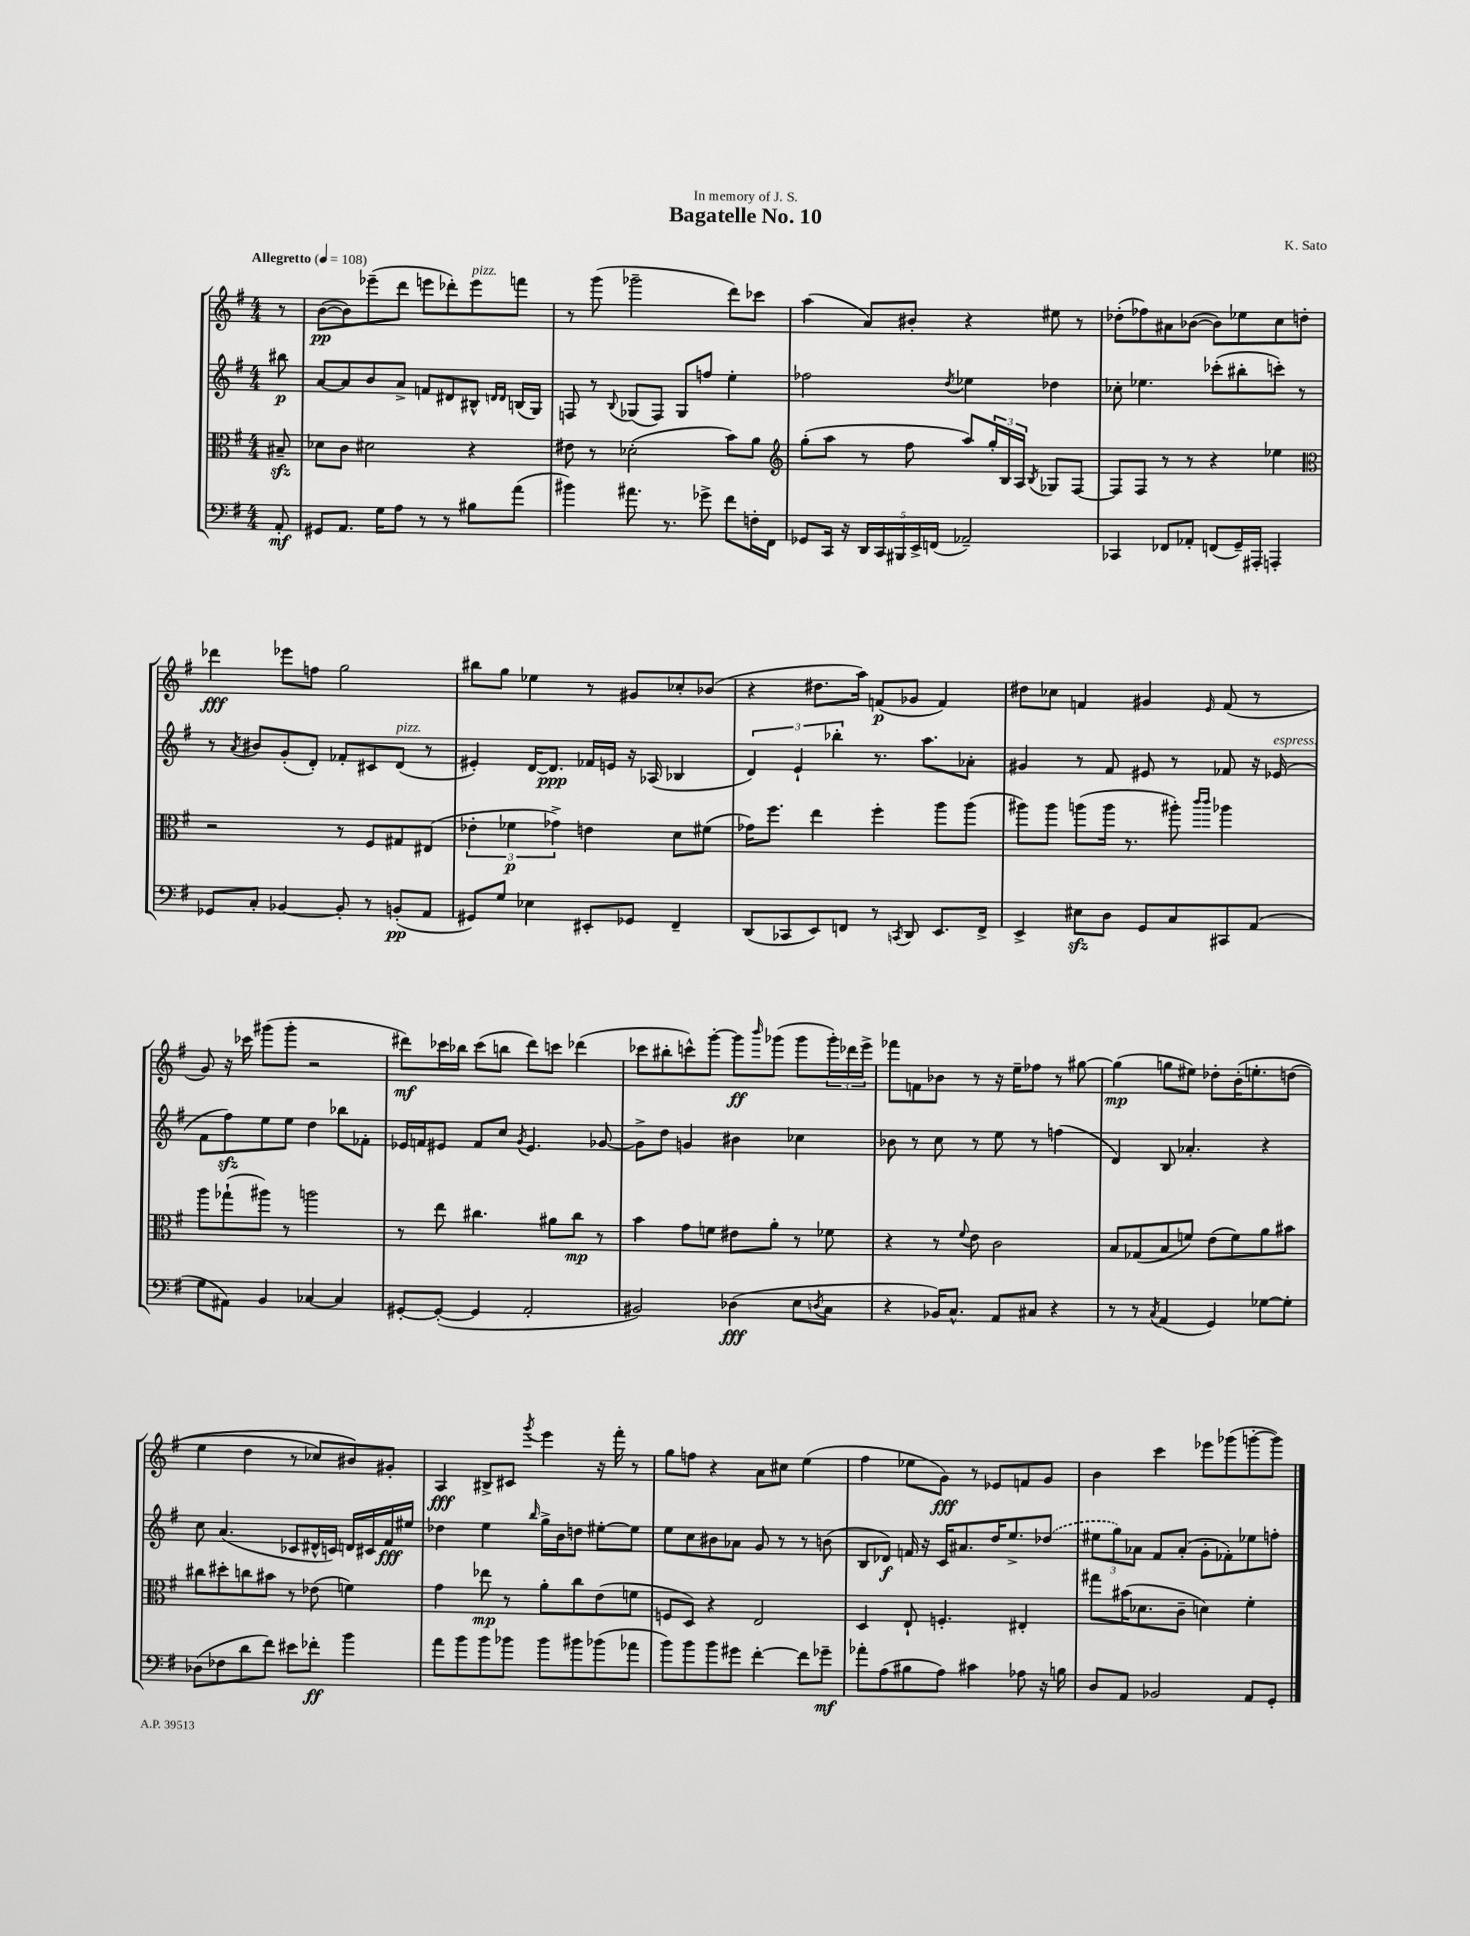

**kern	**kern	**kern	**kern
*staff4	*staff3	*staff2	*staff1
*clefF4	*clefC3	*clefG2	*clefG2
*k[f#]	*k[f#]	*k[f#]	*k[f#]
*M4/4	*M4/4	*M4/4	*M4/4
*MM108	*MM108	*MM108	*MM108
8AA'/	8B#~/	8bb#\	8r
=	=	=	=
8GG#/L	8d-\L	[8a/L	([8b\L
8.AA/J	8c\J	8a/]	8b\])
.	2d#\	8b/	(8eee-~\
16G\LK	.	.	.
8A\J	.	8a^/J	8ddd\J
8r	.	8f/L	8eee\L
8r	.	8d#/	8ddd-'\)
8B#\L	4r	8B#^^/J	8eee\
.	.	16qqd/LL	.
.	.	16qqd/JJ	.
(8a\J	.	(16B/LL	8fff\J
.	.	16G/JJ)	.
=	=	=	=
4b#\)	8e#\	8F/	8r
.	8r	8r	(8ggg\
.	.	8qqB/	.
8.a#\	(2d-'\	(8G-/L	2ggg-~\
.	.	8F/J)	.
8.r	.	.	.
.	.	8G-/L	.
8g-^\	.	8ff/J	.
8f#\L	8b\L)	4ee'\	8ddd\L)
16F'\L	8a\J	.	8ccc-\J
16FF#\JJ	.	.	.
=	=	=	=
*	*clefG2	*	*
8GG-/L	(8gg'\L	2ff-\	(4aa\
16CC/Jk	8aa\J	.	.
16r	.	.	.
20DD/LL	8r	.	8a/L)
20CC/	.	.	.
20BBB#/	.	.	.
.	8ff#\	.	8b#'/J
20EE^/	.	.	.
(20FF/JJ	.	.	.
.	.	8qdd/	.
2AA-~/)	8aa/L)	4ee-\	4r
.	24gg'/L	.	.
.	24B/	.	.
.	24A/JJ	.	.
.	8qB/	.	.
.	8G-/L	4dd-\	8ee#\
.	[8F#/J	.	8r
=	=	=	=
4CC-/	8F#/]L	8cc-'\	(8dd-'\L
.	8F#/J	4.ee-\	8ff-\)
8FF-/L	8r	.	8a#\
8AA-'/J	8r	.	([8b-\J
(8FF/L	4r	(8ccc-'\L	8b-\]L)
16GG~/L)	.	8bb#'\	8ee-\
16AAA#'/JJ	.	.	.
4AAA'/	4ee-\	8ccc'\J)	8cc\
.	.	8r	8dd'\J
=	=	=	=
*	*clefC3	*	*
8GG-/L	2r	8r	4ddd-\
.	.	8qa/	.
8C'/J	.	8b#/L	.
[4BB-/	.	(8g'/	8eee-\L
.	.	8d'/J)	8ff\J
8BB-'/]	8r	8f-'/L	2gg\
8r	8F#/L	8c#/	.
(8BB'/L	8G#/	(8d/J	.
8AA/J	(8E#/J	8r	.
=	=	=	=
8GG#/L)	6e-'\	4e#'/)	8bb#\L
8G/J	.	.	8gg\J
.	6f-\	.	.
4E-\	.	[16d/LK	4ee-\
.	.	8.d/]J	.
.	6g-^\)	.	.
8EE#'/L	4e\	16f-/LL	8r
.	.	16e/JJ	.
8GG-/J	.	16r	8g#/L
.	.	(16A-/	.
4FF#~/	8d\L	4B-/	8cc-'/
.	(8f#\J	.	(8b-/J
=	=	=	=
(8DD/L	16g-\LK)	6d/)	4r
.	8.ff#\J	.	.
8CC-/	.	.	.
.	.	6e`/	.
8EE/)	4ee\	.	8.dd#\L
.	.	6bb-'\	.
8FF/J	.	.	.
.	.	.	16aa\Jk)
8r	4ff#'\	8.r	(8f/L
8qCC/	.	.	.
8DD/	.	.	8g-/J
.	.	8.aa\L	.
8.EE/L	8aa\L	.	4f/)
.	(8aa\J	8a-'\J	.
16FF^/Jk	.	.	.
=	=	=	=
4EE^/	8aa#\L)	4g#/	8dd#\L
.	8aa#\J	.	8cc-\J
8E#\L	(8aa\L	8r	4f/
8D\J	16aa\Jk	8f#/	.
.	8.r	.	.
8GG/L	.	8e#/	4g#/
8C/	8aa#'\)	8r	.
.	16qqccc/LL	.	.
.	16qqccc/JJ	.	16qqe/
8CC#/	4aa-\	8f-/	(8f/
(8AA/J	.	16r	8r
.	.	(16e-/	.
=	=	=	=
8G\L	8aa\L	8f#\L	8g/)
8AA#\J)	(8gg-`\	8ff#\)	16r
.	.	.	16ccc-\
4BB/	8aa#\J)	8ee\	(8ggg#\L
.	8r	8ee\J	8ggg#'\J
[4C-/	2aa\	4dd\	2r
4C-/]	.	8bb-\L	.
.	.	8f-'\J	.
=	=	=	=
[8GG#'/L	8r	16e-/LL	8ddd#\L)
.	.	16f/J	.
(8GG#'/_J	8ee\	8e#/J	16ccc-\L
.	.	.	16bb-\JJ
4GG#/]	4.cc#\	8f/L	(8ccc-\L
.	.	8cc/J	8bb\J
.	.	8qg/	.
2AA'/	.	4.e#/	8ddd#\L)
.	8a#\L	.	8ccc\J
.	8cc#\J	.	(4ddd-\
.	8r	[8g-/	.
=	=	=	=
2BB#/)	4b\	8g-^\]L	8ccc-\L
.	.	8dd\J	8bb#'\
.	8g\L	4g/	8ccc^^\)
.	8f\J	.	[8ggg'\J
(4D-\	8e#\L	4b#\	8ggg\]L
.	.	.	16qqbbb/
.	8a'\J	.	(8ggg-\J
8E\L	8r	4cc-\	8ggg-\L
8qD/	.	.	.
8C\J	8f-\	.	24ggg-'\L)
.	.	.	24ddd-\
.	.	.	24eee^\JJ
=	=	=	=
4r	4r	8b-\	8fff-\L
.	.	8r	8f\
16BB-/LK)	8r	8cc\	8b-\J
8.C^^/J	.	.	.
.	8qqf#/	.	.
.	8e\	8r	8r
8AA/L	2c\	8ee\	16r
.	.	.	16ee~\LK
8C#/J	.	8r	8ff-\J
4r	.	(4ff\	8r
.	.	.	[8gg#\
=	=	=	=
8r	8B/L	4d/)	(4gg#\]
8r	(8G-/	.	.
8qC/	.	.	.
(4AA/	8B/	8B/	8gg\L
.	8f/J)	4.a-'/	8ee#\J)
4GG/)	(8e\L	.	8dd-'\L
.	8f\)	.	&(16b'\K
.	.	.	8.ee'\
[8G-\L	8a\	4r	.
8G-'\]J	8b#\J	.	(8dd\J
=	=	=	=
(8D-\L	8cc#\L	8cc\	4ee\
8F-\	8dd#'\	(4.a/	.
8d\	8cc\	.	4dd\
8f#\J)	8b#\J	.	.
8e#\L	8r	8c-/L	8r
8f-'\J	(8e-\	16d#^^/L	8cc-/L)
.	.	16c/JJ)	.
4b\	4f\)	16d/LL	8b#/&)
.	.	16c#/	.
.	.	16f#/	8g#'/J
.	.	16ee#/JJ	.
=	=	=	=
8a\L	4g\	4dd-\	4A/
8b\	.	.	.
8b\	8ee-\	4ee\	8B#^/L
8b-\J	8r	.	8c#/J
.	.	16qqbb/	8qggg/
8b-\L	8a'\L	16gg^\LL	4eee\
.	.	16b\J	.
8b#\	8cc\	8dd\J	.
(8b-\	(8e\	[8ee#'\L	16r
.	.	.	16fff#'\
8a-\J	8f\J	8ee#\]J	8r
=	=	=	=
8b\L)	8F/L	8ee\L	8gg\L
8b\	8D/J)	8cc\	8ff\J
8b\	4r	8b#\	4r
8g#\J	.	8a-\J	.
[4f#'\	2E/	8g/	8a\L
.	.	8r	8cc#\J
8f#\]L	.	8r	(4ee\
8g-~\J	.	(8b\	.
=	=	=	=
8a-'\L	4D/	8B/L	4ff#\
(8A\	.	8d-/J)	.
8B#\	8E`/	16f/	8ee-\L
.	.	16r	.
8A\J)	4.F'/	16c/LK	8g\J)
.	.	8.a#/	.
4c#\	.	.	8r
.	.	16dd/K	8e-/L
.	.	8.ee^/	.
8A-\	4E#'/	.	8f/
16r	.	(8dd-/J	8g/J
16B\	.	.	.
=	=	=	=
8D/L	8gg#\L	12ee#\L	4b\
.	.	12gg\)	.
8AA/J	(16b#\K	.	.
.	.	12a-\J	.
.	8.d-\	.	.
2BB-/	.	8f#/L	4ccc\
.	8c~\J	(8a-'/J	.
.	4d\)	8g'\L	8eee-\L
.	.	8f-'\)	(8ggg-\
8AA/L	4f#'\	8ee-\	[8ggg'\
8GG'/J	.	8ff'\J	8ggg\]J)
==	==	==	==
*-	*-	*-	*-
